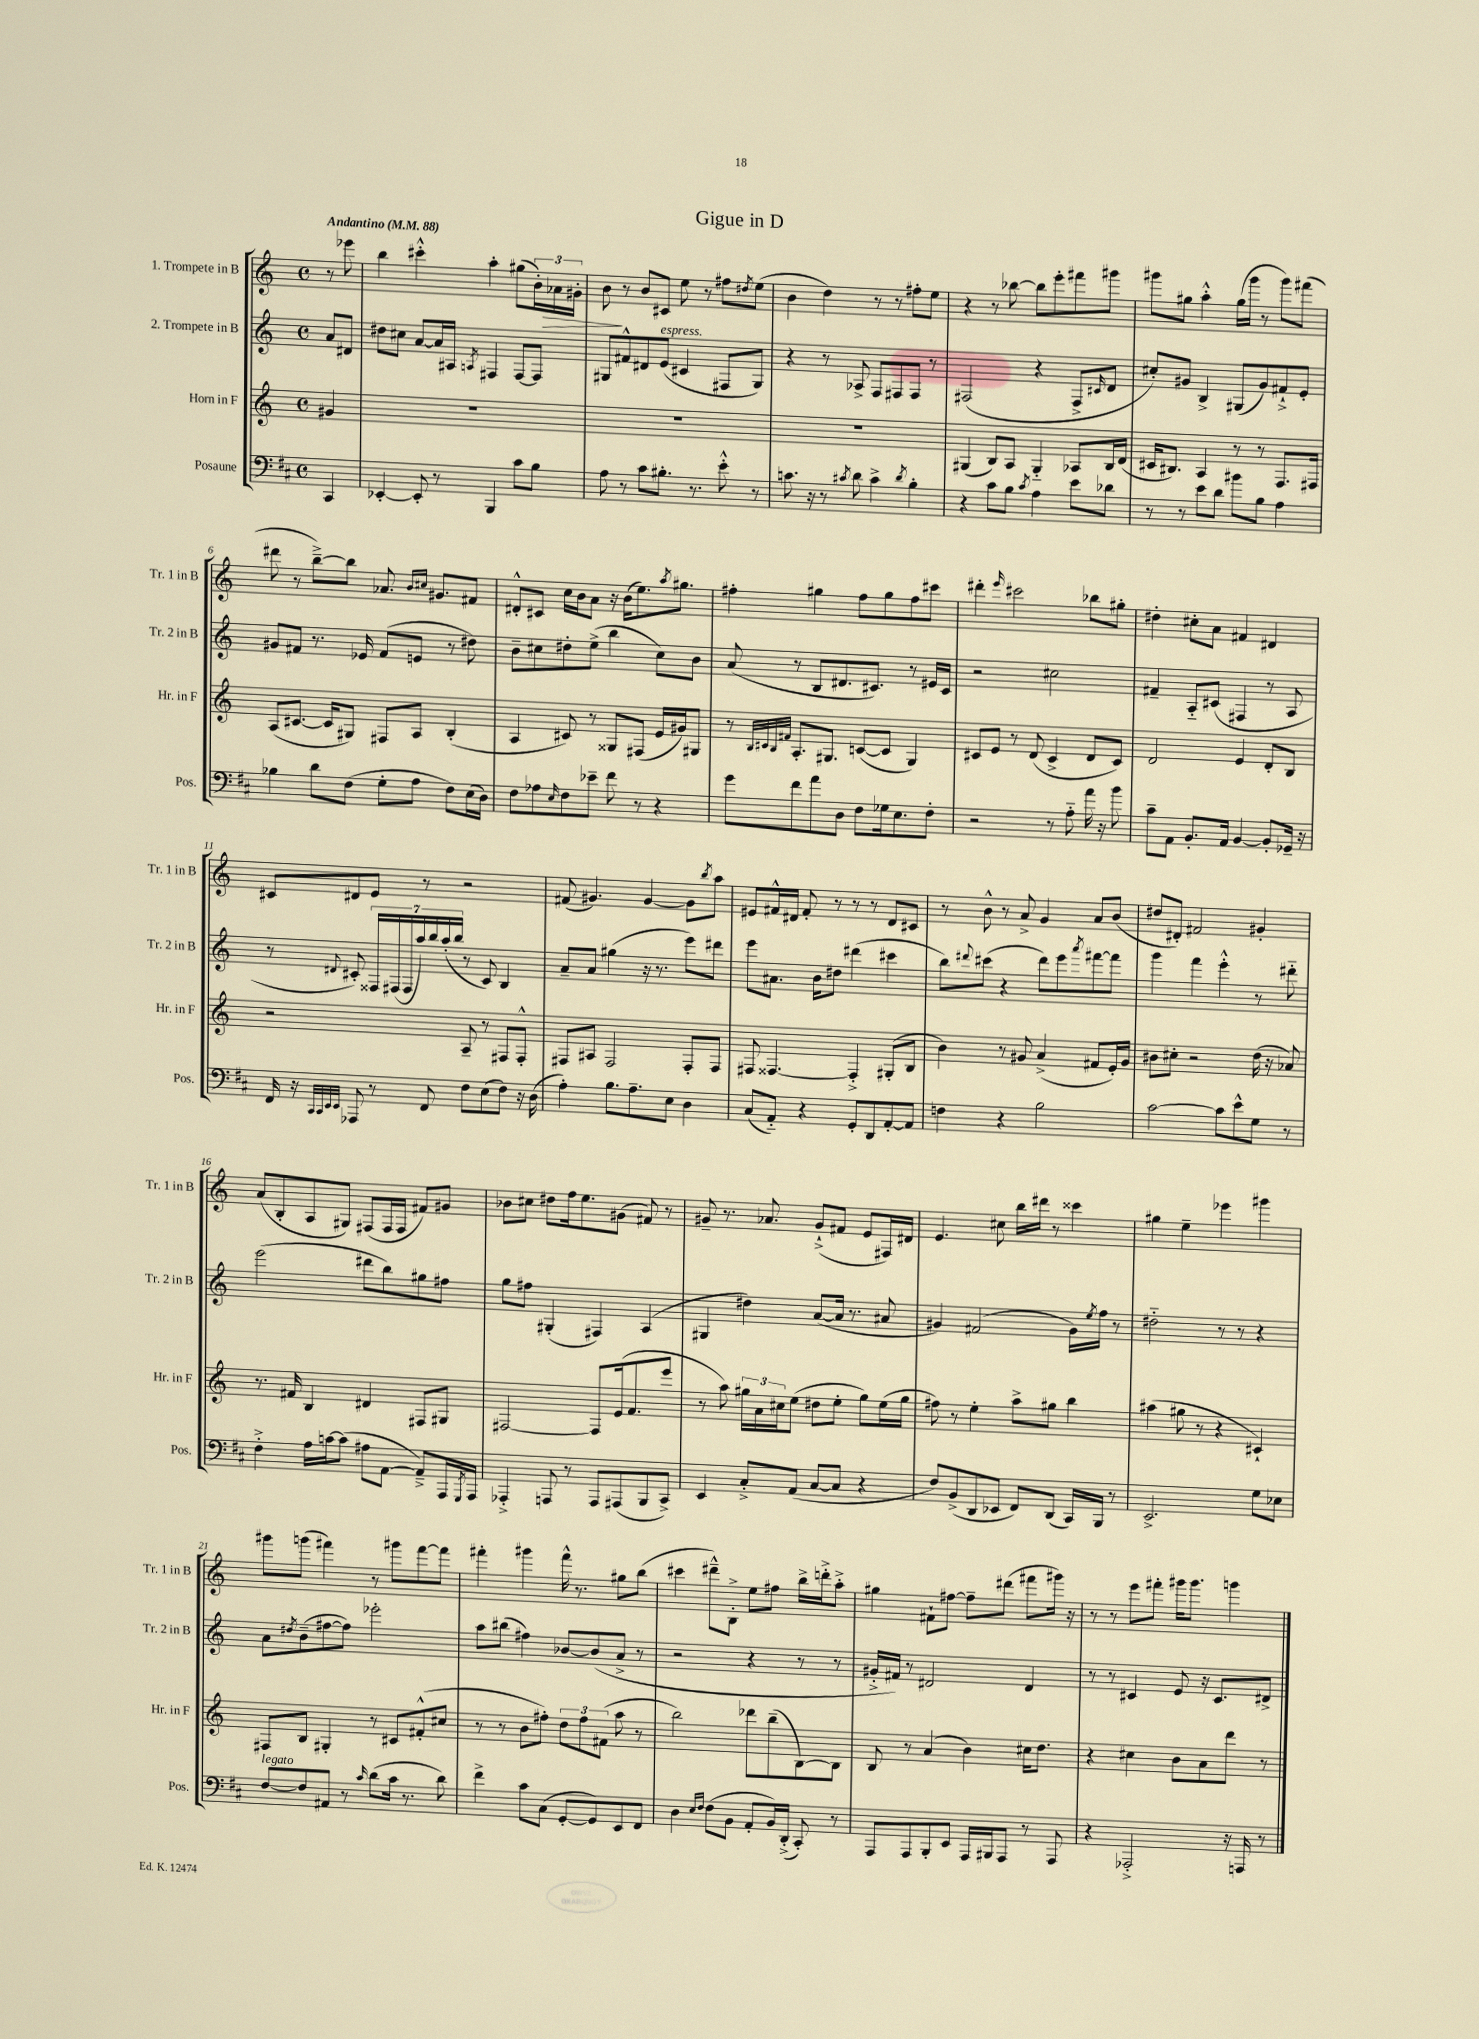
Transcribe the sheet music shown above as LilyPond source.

\header { title = "Gigue in D" }
<<
\new StaffGroup <<
\new Staff = "s0" \with { instrumentName = "1. Trompete in B" shortInstrumentName = "Tr. 1 in B" } {
    \clef treble \key c \major \defaultTimeSignature \time 4/4 \partial 4 \tempo "Andantino" 4 = 88
    r8 ees'''8 |
    b''4 cis'''4-.-^ a''4-. gis''8( \tuplet 3/2 { b'16-.) aes'16\> gis'16-. } |
    b'8\! r8 b'8 cis'8 e''8 r8 fis''8 \acciaccatura { dis''8 } e''8( |
    b'4 d''4) r8 r8 fis''8-. e''8 |
    r4 r8 bes''8~ bes''8 e'''8-. fis'''8 gis'''8 |
    gis'''8 gis''8 a''4-.-^ gis''16( gis'''16 r8 gis'''8) fis'''8( |
    dis'''8 r8 b''8~--->) b''8 aes'8. \grace { b'16 cis''16 } gis'8. fis'8 |
    dis'8-.-^ cis'8 c''16 b'16 a'8 r16 b'16( e''8.) \acciaccatura { a''8 } gis''8. |
    fis''4-. gis''4 fis''8 gis''8 fis''8 cis'''8 |
    dis'''4-. \grace { e'''16 } cis'''2 bes''8 gis''8-. |
    dis''4-. cis''8-. a'8 fis'4 dis'4 |
    cis'8 dis'8 e'8 r8 r2 |
    fis'8( gis'4.) gis'4~ gis'8 \acciaccatura { b''8 } a''8 |
    eis'8 fis'16-^ dis'16 fis'8-. r8 r8 r8 dis'8 cis'8 |
    r8 b'8-^ r8 a'8-> g'4 a'8 b'8( |
    dis''8 dis'8-.) fis'2 gis'4-. |
    a'8( b8-. a8 gis8) fis8( fis16 fis16 fis'8) gis'8 |
    bes'8 cis''8 dis''8 f''16 e''8. gis'8( fis'8) r8 |
    gis'8-- r8. aes'8. gis'8-!->( fis'8 e'8 fis16) dis'16 |
    e'4. cis''8 b''16 dis'''16 r8 cisis'''4 |
    gis''4 e''4-- ees'''4 gis'''4 |
    gis'''8 g'''8( fis'''4) r8 gis'''8 fis'''8~ fis'''8 |
    fis'''4-. gis'''4 fis'''16-^ r8. gis''8 b''8( |
    cis'''4 dis'''8---^) b8-.-> e''8 fis''8 b''16-> d'''16-.-> a''8-.-> |
    gis''4 fis'8-! fis''8~ fis''8-- dis'''8( fis'''8 gis'''16) r16 |
    r8 r8 e'''8 fis'''8-. gis'''16 gis'''8. g'''4 \bar "|." |
}
\new Staff = "s1" \with { instrumentName = "2. Trompete in B" shortInstrumentName = "Tr. 2 in B" } {
    \clef treble \key c \major \defaultTimeSignature \time 4/4 \partial 4
    a'8 dis'8 |
    dis''8 cis''8 a'8~ a'16 ais16 \acciaccatura { a8 } fis4 fis8~ fis8 |
    gis8 fis'8-^ dis'8 e'8^\markup { \italic "espress." }( cis'4 fis8 gis8) |
    r4 r8 aes8-> f8 fis8 fis8 r8 |
    fis2( r4 fis8-> \grace { cis'16 } d'8 |
    cis''8-.) gis'8 b4-> gis8( gis'8) fis'8-!-> e'8-. |
    gis'8 fis'8 r8. ees'16 fis'8( e'8 r8 dis''8) |
    b'8-- cis''8 dis''8-. e''8->( b''4 cis''8) b'8 |
    a'8( r8 b8 dis'8. cis'8.) r8 eis'16 cis'16 |
    r2 cis''2 |
    fis'4-- a8-_ cis'8( fis4 r8 a8 |
    r8 \appoggiatura { dis'8 } cis'8-.) \tuplet 7/4 { fisis16 fis16( fis16 a''16) b''16 a''16-.( b''16 } r8 cis'8) b4 |
    a'8-- a'8 gis''4( r16 r8. e'''8) dis'''8 |
    e'''8 ais'8. b'16 dis''8 dis'''4( cis'''4 |
    b''8) \appoggiatura { dis'''8 } cis'''8( r4 dis'''8) e'''8 \acciaccatura { a'''8 } fis'''8~ fis'''8 |
    g'''4 f'''4 e'''4-.-^ r8 dis'''8-_ |
    e'''2( dis'''8 b''8) gis''8 fis''8 |
    g''8 fis''8 gis4-.( fis4) a4( |
    gis4 dis''4) a'8~( a'16 r8. ais'8 |
    gis'4) fis'2( gis'16) \acciaccatura { e''8 } f''16 r8 |
    dis''2-_ r8 r8 r4 |
    a'8 \acciaccatura { dis''8 } b'8--( fis''8~ fis''8) ees'''2-. |
    a''8 bis''8( fis''4) bes'8~ bes'8( a'8-> r8 |
    r2 r4 r8 r8 |
    gis'16-.-> fis'16) r8 dis'2 dis'4 |
    r8 r8 cis'4 e'8 r16 cis'8. dis'8-> \bar "|." |
}
\new Staff = "s2" \with { instrumentName = "Horn in F" shortInstrumentName = "Hr. in F" } {
    \clef treble \key c \major \defaultTimeSignature \time 4/4 \partial 4
    gis'4 |
    R1 |
    R1 |
    R1 |
    gis4( b8) a8 gis4-_ aes8 b16 d'16( |
    cis'16 bis8.) a4 r8 r8 f8. fis16 |
    a8( cis'8.~ cis'16 gis8) fis8 a8 b4-.( |
    a4 cis'8) r8 gisis8 fis8( e'16 gis'16) gis8 |
    r8 \grace { b32 cis'32 b32 fis'32 } a8.-. gis8. c'8~( c'8 gis4) |
    cis'8 e'8 r8 d'8( cis'4-> d'8 cis'8) |
    d'2 e'4 d'8-. b8 |
    r2 a8-- r8 fis8 fis8-.-^ |
    fis8 ais8 fis2 fis8-. fis8 |
    fis8 fisis4.~ fisis4-.-> gis8-.( b8 |
    b'4) r8 gis'8 a'4->( fis'8 e'16-.) gis'16 |
    bis'8 cis''8-. r2 d''16( r16 aes'8) |
    r8. fis'16 b4 dis'4 fis8 gis8 |
    fis2~ fis8 e'16( f'8. e'''8 |
    r8 a''8) \tuplet 3/2 { gis''16 a'16 cis''16 } e''8( dis''8 e''8-. gis''8) e''16( gis''16 |
    fis''8) r8 e''4-. a''8-> gis''8 b''4 |
    ais''4( gis''8 r8 r4 cis'4-!) |
    fis8 b8 gis4-. r8 cis'8 fis'8-.-^( cis''8 |
    r8 r8 b'8 fis''8-.) \tuplet 3/2 { d''8 fis''8 fis'8( } a''8 r8 |
    b''2) des'''8 b''8--( b8~) b8 |
    b8 r8 a'4( b'4) cis''16 d''8. |
    r4 cis''4 b'8 a'8 d'''8 r8 \bar "|." |
}
\new Staff = "s3" \with { instrumentName = "Posaune" shortInstrumentName = "Pos." } {
    \clef bass \key d \major \defaultTimeSignature \time 4/4 \partial 4
    cis,4 |
    ees,4~-. ees,8-. r8 b,,4 cis'8 b8 |
    a8 r8 cis'8 bis8.-. r8. e'8-.-^ r8 |
    c'8. r16 r8 \acciaccatura { cis'8 } d'8 cis'4-> \acciaccatura { d'8 } b4-. |
    r4 cis'8 b8 \acciaccatura { cis'8 } a4 e'8 des'8 |
    r8 r8 e'8 d'8 bis'8 b8 a4 |
    bes4 d'8 fis8( g8-. a8 fis8) e16( d16) |
    fis8 aes8 \grace { e16 } fis8 ees'8-- fis'8 r8 r4 |
    g'8 fis'8 a'8 d8 fis8 ges16 e8. fis8-. |
    r2 r8 a8-_ a'16 r16 b'8 |
    cis'8-- a,8 b,8.-. a,16 b,4~ b,8-. ges,16-- r16 |
    fis,16 r16 \grace { cis,32 cis,32 e,32 e,32 } aes,,8 r8 fis,8 fis8 e8( fis8) r16 d16( |
    a4-.) b8. a8.-- e8 d4 |
    cis8( a,8-_) r4 g,8-. d,8 a,8~-. a,8 |
    f4 r4 b2 |
    cis'2~ cis'8 e'8-^ g8 r8 |
    fis4-.-> a16 c'16~ c'8( ais8 a,8~ a,8--->) a,,16 \acciaccatura { g,,8 } a,,16 |
    aes,,4-.-> a,,8 r8 a,,8 ais,,8( b,,8 cis,8->) |
    e,4 cis8-.-> a,8( cis8~ cis8 r4 |
    fis8) b,8->( d,8 ees,8 fis,8) d,8( cis,16) b,,16 r8 |
    e,2.-> g8 ees8 |
    fis8~^\markup { \italic "legato" } fis8 ais,8 r8 \grace { cis'16 } d'8( cis'16 r8. d'8) |
    fis'4-> cis'8 cis8( g,8~-. g,8) e,8 fis,8 |
    d4 \grace { e16 fis16 } fis8( b,8 a,8-. b,16) d,16-.->( cis,8-.) r8 |
    a,,8 a,,8 b,,8-. e,8 a,,16 bis,,16 a,,8 r8 a,,8 |
    r4 aes,,2-.-> r16 a,,16 r8 \bar "|." |
}
>>
>>
